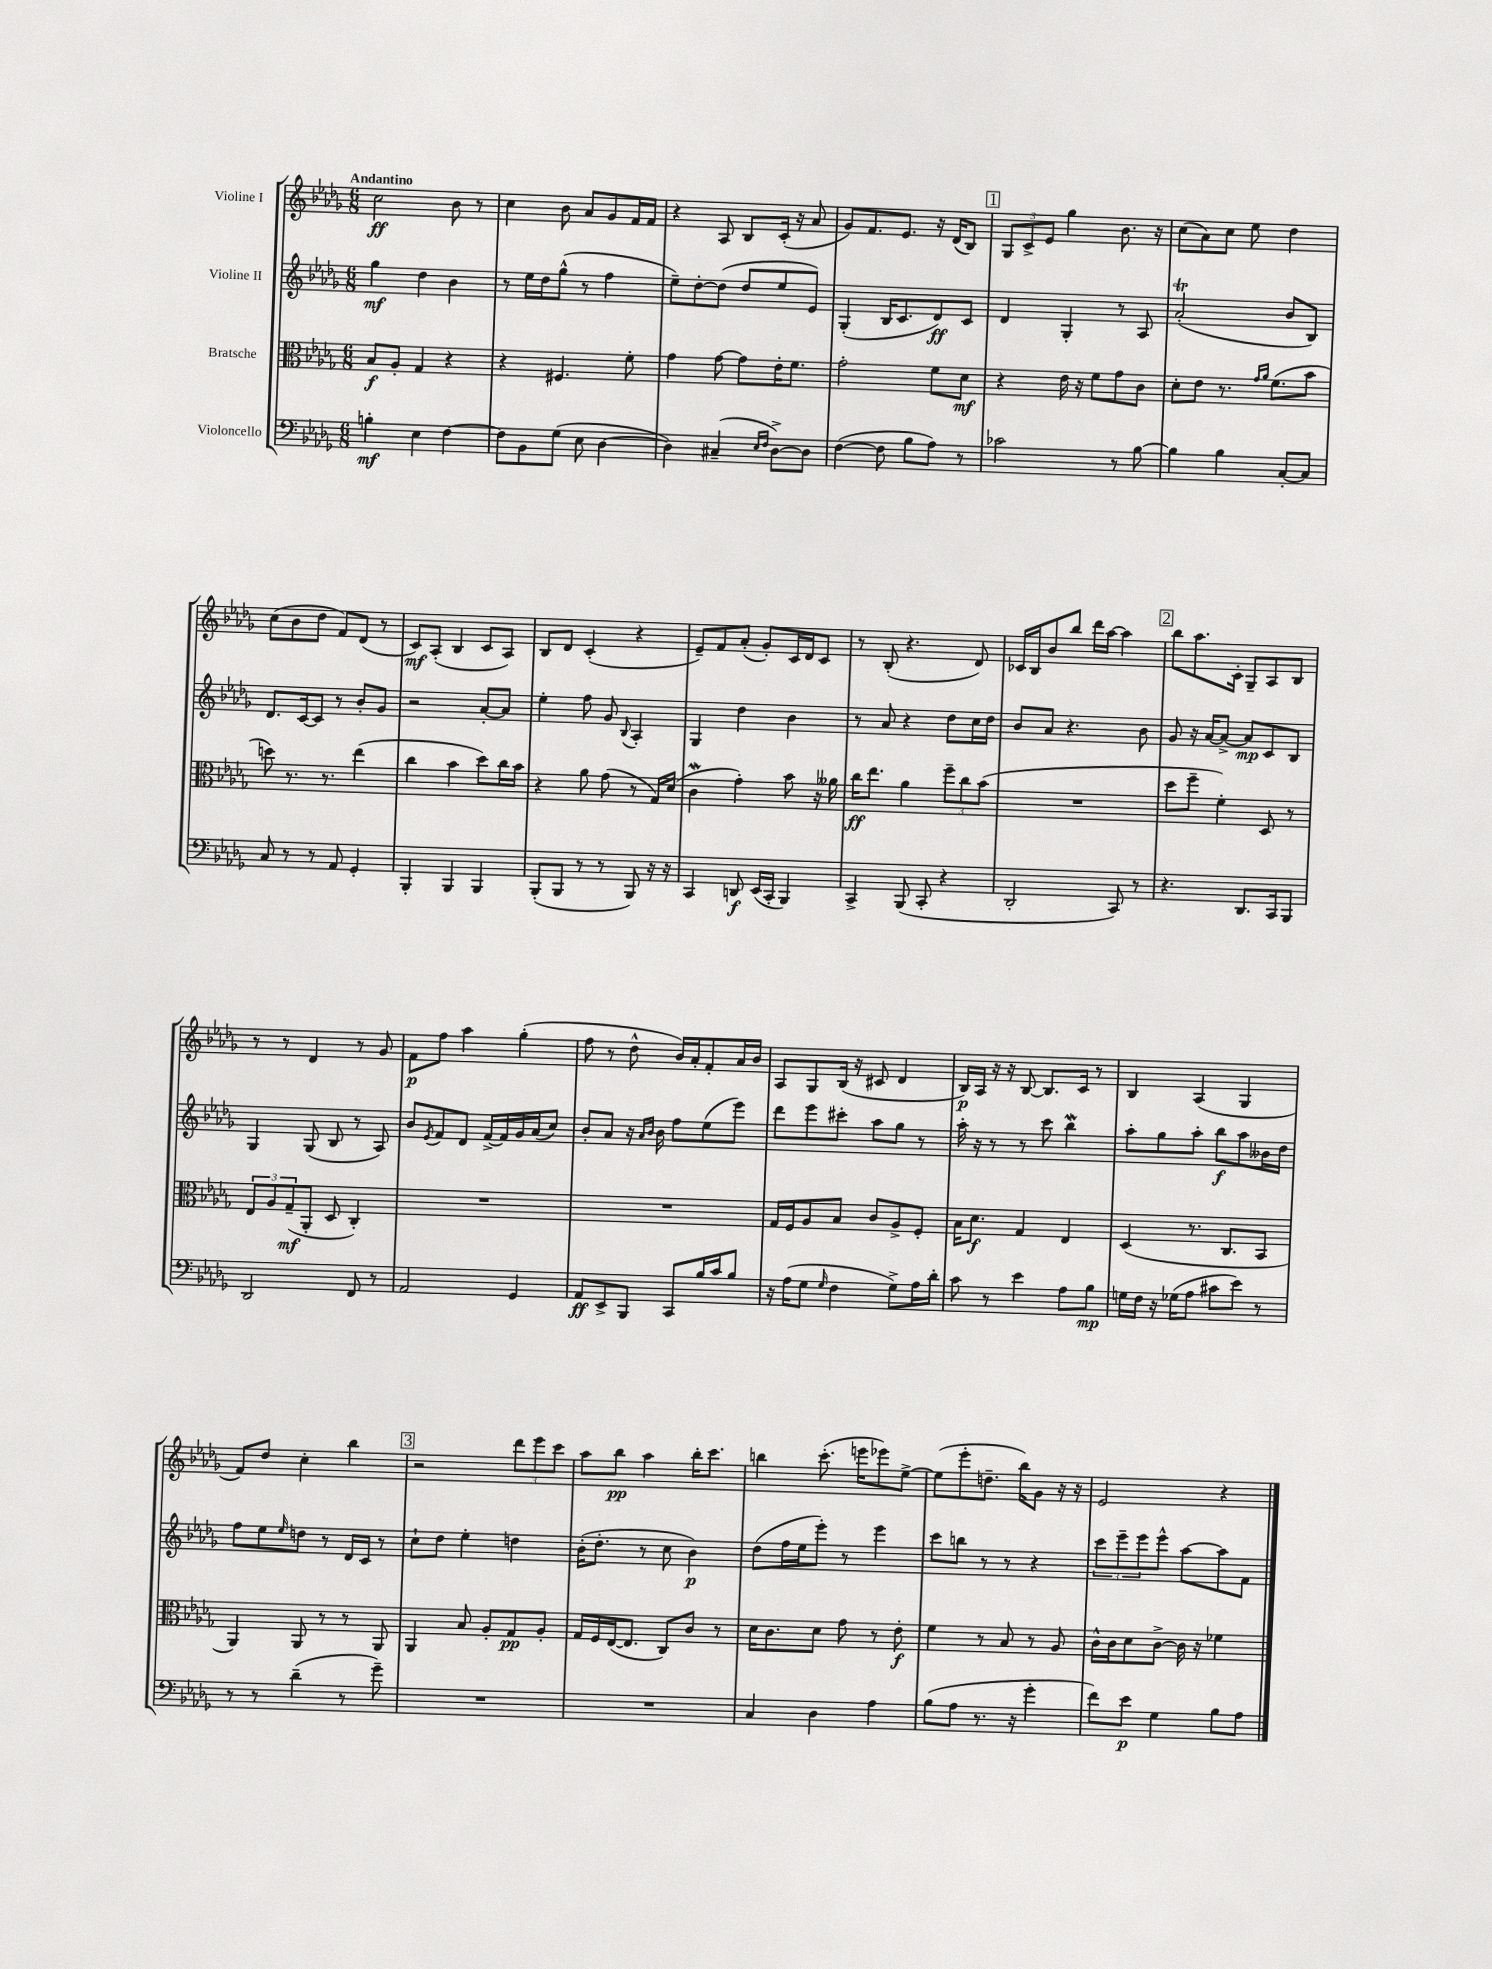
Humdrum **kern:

**kern	**dynam	**kern	**dynam	**kern	**dynam	**kern	**dynam
*part4	*part4	*part3	*part3	*part2	*part2	*part1	*part1
*staff4	*staff4	*staff3	*staff3	*staff2	*staff2	*staff1	*staff1
*I"Violoncello	*	*I"Bratsche	*	*I"Violine II	*	*I"Violine I	*
*clefF4	*	*clefC3	*	*clefG2	*	*clefG2	*
*k[b-e-a-d-g-]	*	*k[b-e-a-d-g-]	*	*k[b-e-a-d-g-]	*	*k[b-e-a-d-g-]	*
*M6/8	*	*M6/8	*	*M6/8	*	*M6/8	*
=1	=1	=1	=1	=1	=1	=1	=1
!	!	!	!	!	!	!LO:TX:a:B:t=Andantino	!
4Bn'\	mf	8B-/L	f	4gg-\	mf	2cc\	ff
.	.	8A-'/J	.	.	.	.	.
4E-\	.	4G-/	.	4dd-\	.	.	.
[4F\	.	4r	.	4b-\	.	8b-\	.
.	.	.	.	.	.	8r	.
=2	=2	=2	=2	=2	=2	=2	=2
8F\L]	.	4r	.	8r	.	4cc\	.
8BB-\	.	.	.	16ee-\LL	.	.	.
.	.	.	.	16dd-\J	.	.	.
(8G-\J	.	4.F#X/	.	(8gg-^^\J	.	8b-\	.
8E-\	.	.	.	8r	.	8a-/L	.
[4D-\	.	.	.	4ff\	.	8g-/	.
.	.	8f'\	.	.	.	16f/L	.
.	.	.	.	.	.	16f/JJ	.
=3	=3	=3	=3	=3	=3	=3	=3
4D-\])	.	4g-\	.	8ee-~\L)	.	4r	.
.	.	.	.	[8dd-'\	.	.	.
(4C#X~/	.	[8g-\	.	(8dd-\J]	.	8A-/	.
.	.	8g-\L]	.	8dd-/L	.	8B-/L	.
16qqE-/LL	.	.	.	.	.	.	.
16qqF/JJ	.	.	.	.	.	.	.
[8D-^\L)	.	16e-'\K	.	8ee-/	.	(16c'/Jk	.
.	.	8.f\J	.	.	.	16r	.
8D-\J]	.	.	.	8e-/J)	.	8a-/	.
=4	=4	=4	=4	=4	=4	=4	=4
([4F\	.	2g-'\	.	(4G-'/	.	8g-/L)	.
.	.	.	.	.	.	8.f/	.
8F\]	.	.	.	16B-/KL	.	.	.
.	.	.	.	8.c/	.	8.e-/J	.
8B-\L	.	.	.	.	.	.	.
8A-\J)	.	8f\L	.	8d-/)	ff	16r	.
.	.	.	.	.	.	(16d-/KL	.
8r	.	8d-\J	mf	8c/J	.	8B-/J)	.
!!LO:REH:place=s1:t=1
=5	=5	=5	=5	=5	=5	=5	=5
2c-X\	.	4r	.	4d-/	.	12G-/L	.
.	.	.	.	.	.	12c^/	.
.	.	.	.	.	.	12e-/J	.
.	.	16e-\	.	4G-'/	.	4gg-\	.
.	.	16r	.	.	.	.	.
.	.	8f\L	.	.	.	.	.
8r	.	8g-\	.	8r	.	8.b-\	.
[8B-\	.	8c\J	.	8A-/	.	.	.
.	.	.	.	.	.	16r	.
=6	=6	=6	=6	=6	=6	=6	=6
4B-\]	.	8d-'\L	.	(2a-T'/	.	(8cc\L	.
.	.	8e-\J	.	.	.	8a-\)	.
4B-\	.	8.r	.	.	.	8cc\J	.
.	.	.	.	.	.	8ee-\	.
.	.	16qqg-/LL	.	.	.	.	.
.	.	16qqa-/JJ	.	.	.	.	.
.	.	(8.f\L	.	.	.	.	.
[8C'/L	.	.	.	8b-/L	.	4dd-\	.
8C/J]	.	8b-\J	.	8B-/J)	.	.	.
!!LO:LB:g=z
=7	=7	=7	=7	=7	=7	=7	=7
8C/	.	8ddn\)	.	8.d-/L	.	(8cc\L	.
8r	.	8.r	.	.	.	8b-\	.
.	.	.	.	[16c/k	.	.	.
8r	.	.	.	8c/J]	.	8dd-\J	.
.	.	8.r	.	.	.	.	.
8AA-/	.	.	.	8r	.	8f/L)	.
4GG-'/	.	(4ee-\	.	8b-'/L	.	(8d-/J	.
.	.	.	.	8g-/J	.	8r	.
=8	=8	=8	=8	=8	=8	=8	=8
4BBB-'/	.	4cc\	.	2r	.	8c/L)	mf
.	.	.	.	.	.	(8A-'/J	.
4BBB-/	.	4b-\	.	.	.	4B-/	.
4BBB-/	.	8dd-\L)	.	[8a-'/L	.	8c/L	.
.	.	16cc\L	.	8a-/J]	.	8A-/J)	.
.	.	16b-\JJ	.	.	.	.	.
=9	=9	=9	=9	=9	=9	=9	=9
(8BBB-'/L	.	4r	.	4ee-'\	.	8B-/L	.
8BBB-/J	.	.	.	.	.	8d-/J	.
8r	.	8a-\	.	8ff\	.	(4c'/	.
8r	.	(8g-\	.	8g-/	.	.	.
.	.	.	.	8qqB-/	.	.	.
8BBB-/)	.	8r	.	4A-'/	.	4r	.
16r	.	16G-/LL)	.	.	.	.	.
16r	.	(16d-/JJ	.	.	.	.	.
=10	=10	=10	=10	=10	=10	=10	=10
4CC/	.	4cW\	.	4G-/	.	8e-~/L)	.
.	.	.	.	.	.	8f/	.
8DDn/	f	4g-'\)	.	4dd-\	.	(8a-'/J	.
(16EE-/LL	.	.	.	.	.	8g-'/L)	.
16CC'/JJ	.	.	.	.	.	.	.
4BBB-/)	.	8b-\	.	4b-\	.	16c/L	.
.	.	.	.	.	.	16d-/J	.
.	.	16r	.	.	.	8c/J	.
.	.	16a--X\	.	.	.	.	.
=11	=11	=11	=11	=11	=11	=11	=11
4CC^/	.	16cc\KL	ff	8r	.	8r	.
.	.	8.ee-\J	.	.	.	.	.
.	.	.	.	8a-/	.	(8B-'/	.
(8BBB-/	.	4a-\	.	4r	.	4.r	.
8CC'/	.	.	.	.	.	.	.
4r	.	12ff~\L	.	8dd-\L	.	.	.
.	.	12cc\	.	.	.	.	.
.	.	.	.	16cc\L	.	8d-/)	.
.	.	(12b-\J	.	.	.	.	.
.	.	.	.	16dd-\JJ	.	.	.
=12	=12	=12	=12	=12	=12	=12	=12
2DD-'/	.	2.r	.	8b-/L	.	16c-X/LL	.
.	.	.	.	.	.	16B-/J	.
.	.	.	.	8a-/J	.	8b-/	.
.	.	.	.	4.r	.	8bb-/J	.
.	.	.	.	.	.	16ddd-\LL	.
.	.	.	.	.	.	[16aa-\JJ	.
8CC/)	.	.	.	.	.	4aa-\]	.
8r	.	.	.	8b-\	.	.	.
!!LO:REH:place=s1:t=2
=13	=13	=13	=13	=13	=13	=13	=13
4.r	.	8dd-\L	.	8g-/	.	8bb-\L	.
.	.	8ff~\J	.	16r	.	8.aa-\	.
.	.	.	.	[16a-/KL	.	.	.
.	.	4f'\)	.	8a-^/J_	.	.	.
.	.	.	.	.	.	16c'\Jk	.
8.DD-/L	.	.	.	8a-/L]	mp	8G-~/L	.
.	.	8D-/	.	8c/	.	8A-/	.
16CC/k	.	.	.	.	.	.	.
8BBB-/J	.	8r	.	8B-/J	.	8B-/J	.
!!LO:LB:g=z
=14	=14	=14	=14	=14	=14	=14	=14
2DD-/	.	12E-/L	.	4G-/	.	8r	.
.	.	12A-/	.	.	.	.	.
.	.	.	.	.	.	8r	.
.	.	(12G-~/	mf	.	.	.	.
.	.	8AA-'/J	.	(8G-/	.	4d-/	.
.	.	8D-/	.	8B-/	.	.	.
8FF/	.	4C'/)	.	8r	.	8r	.
8r	.	.	.	8A-/)	.	8g-/	.
=15	=15	=15	=15	=15	=15	=15	=15
2AA-/	.	2.r	.	8b-/L	.	8f\L	p
.	.	.	.	8qe-/	.	.	.
.	.	.	.	8f/	.	8ff\J	.
.	.	.	.	8d-/J	.	4aa-\	.
.	.	.	.	[16f^/LL	.	.	.
.	.	.	.	16f/]	.	.	.
4GG-/	.	.	.	16g-/	.	(4gg-'\	.
.	.	.	.	(16a-/J	.	.	.
.	.	.	.	8cc/J)	.	.	.
=16	=16	=16	=16	=16	=16	=16	=16
8AA-/L	ff	2.r	.	8b-'/L	.	8ff\	.
8EE-^/	.	.	.	8a-/J	.	8r	.
8BBB-/J	.	.	.	16r	.	8dd-^^\	.
.	.	.	.	16qqa-/LL	.	.	.
.	.	.	.	16qqb-/JJ	.	.	.
.	.	.	.	16b-\	.	.	.
8CC/L	.	.	.	8ff\L	.	16b-/LL)	.
.	.	.	.	.	.	16a-'/J	.
16B-/L	.	.	.	(8ee-\	.	8f'/	.
16c/J	.	.	.	.	.	.	.
8B-/J	.	.	.	8eee-\J)	.	16a-/L	.
.	.	.	.	.	.	16b-/JJ	.
=17	=17	=17	=17	=17	=17	=17	=17
16r	.	16G-/LL	.	8ddd-\L	.	8A-/L	.
(16A-\KL	.	16F/J	.	.	.	.	.
8G-\J	.	8A-/	.	8eee-\	.	8G-/	.
16qqG-/	.	.	.	.	.	.	.
4F\	.	8B-/J	.	8ccc#X'\J	.	(16B-/Jk	.
.	.	.	.	.	.	16r	.
.	.	8c/L	.	8aa-\L	.	8c#X/	.
8G-^\L)	.	8A-^/	.	8gg-\J	.	4d-/	.
16A-\L	.	8F'/J	.	8r	.	.	.
16d-'\JJ	.	.	.	.	.	.	.
=18	=18	=18	=18	=18	=18	=18	=18
8c\	.	16B-\KL	.	16aa-'\	.	16B-/LL)	p
.	.	8.d-\J	f	16r	.	16A-/JJ	.
8r	.	.	.	8r	.	16r	.
.	.	.	.	.	.	16r	.
4e-\	.	4G-/	.	8r	.	[8B-/	.
.	.	.	.	8ccc\	.	8.B-/L]	.
8A-\L	.	4E-/	.	4bb-W\	.	.	.
.	.	.	.	.	.	16c/Jk	.
8B-\J	mp	.	.	.	.	8r	.
=19	=19	=19	=19	=19	=19	=19	=19
16Gn\LL	.	(4D-/	.	8aa-'\L	.	4B-/	.
16F\JJ	.	.	.	.	.	.	.
16r	.	.	.	8gg-\	.	.	.
(16G-X\KL	.	.	.	.	.	.	.
8A-\J	.	8.r	.	8aa-'\J	.	(4A-/	.
8c#X\L	.	.	.	8bb-\L	f	.	.
.	.	8.C/L	.	.	.	.	.
8e-\J)	.	.	.	8aa-\	.	4G-/	.
8r	.	8BB-/J	.	16b--X\L	.	.	.
.	.	.	.	16dd-\JJ	.	.	.
!!LO:LB:g=z
=20	=20	=20	=20	=20	=20	=20	=20
8r	.	4AA-/)	.	8ff\L	.	8f/L)	.
8r	.	.	.	8ee-\	.	8dd-/J	.
.	.	.	.	16qqee-/	.	.	.
(4d-~\	.	8AA-/	.	8ddn\J	.	4cc'\	.
.	.	8r	.	8r	.	.	.
8r	.	8r	.	16d-/LL	.	4bb-\	.
.	.	.	.	16c/JJ	.	.	.
8g-~\)	.	8AA-/	.	8r	.	.	.
!!LO:REH:place=s1:t=3
=21	=21	=21	=21	=21	=21	=21	=21
2.r	.	4AA-/	.	8cc`\L	.	2r	.
.	.	.	.	8dd-\J	.	.	.
.	.	8B-/	.	4ee-'\	.	.	.
.	.	8A-'/L	.	.	.	.	.
.	.	8G-/	pp	4ddn\	.	12ddd-\L	.
.	.	.	.	.	.	12eee-\	.
.	.	8A-'/J	.	.	.	.	.
.	.	.	.	.	.	12ccc\J	.
=22	=22	=22	=22	=22	=22	=22	=22
2.r	.	16G-/LL	.	(16b-'\KL	.	8aa-\L	.
.	.	16F/	.	8.dd-'\J	.	.	.
.	.	([16E-/J	.	.	.	8bb-\J	pp
.	.	8.E-/J]	.	.	.	.	.
.	.	.	.	8r	.	4aa-\	.
.	.	8C/L)	.	8cc\	.	.	.
.	.	8c/J	.	4b-\)	p	16bb-'\KL	.
.	.	.	.	.	.	8.ccc\J	.
.	.	8r	.	.	.	.	.
=23	=23	=23	=23	=23	=23	=23	=23
4C/	.	16d-\KL	.	(8dd-\L	.	4bbn\	.
.	.	8.c\	.	.	.	.	.
.	.	.	.	16ff\L	.	.	.
.	.	.	.	16ee-\J	.	.	.
4D-\	.	8d-\J	.	8eee-'\J)	.	(8.ccc'\	.
.	.	8g-\	.	8r	.	.	.
.	.	.	.	.	.	16eeen\KL	.
4A-\	.	8r	.	4eee-\	.	8eee-X\)	.
.	.	8e-'\	f	.	.	[8ee-^\J	.
=24	=24	=24	=24	=24	=24	=24	=24
(8B-\L	.	4f\	.	8ccc\L	.	(8ee-\L]	.
8A-\J	.	.	.	8bbn\J	.	8eee-'\	.
8.r	.	8r	.	8r	.	8.ddn~\J	.
.	.	8B-/	.	8r	.	.	.
16r	.	.	.	.	.	16bb-\KL)	.
4g-'\	.	8r	.	4r	.	8g-\J	.
.	.	8A-/	.	.	.	16r	.
.	.	.	.	.	.	16r	.
=25	=25	=25	=25	=25	=25	=25	=25
8f\L)	.	16c^^\LL	.	12ccc\L	.	2e-/	.
.	.	16c\J	.	.	.	.	.
.	.	.	.	12eee-~\	.	.	.
8e-\J	p	8d-\	.	.	.	.	.
.	.	.	.	12eee-\	.	.	.
4G-\	.	[8c^\J	.	8eee-^^\J	.	.	.
.	.	16c\]	.	[8aa-\L	.	.	.
.	.	16r	.	.	.	.	.
8B-\L	.	4f-X\	.	8aa-\]	.	4r	.
8A-\J	.	.	.	8f\J	.	.	.
==	==	==	==	==	==	==	==
*-	*-	*-	*-	*-	*-	*-	*-
